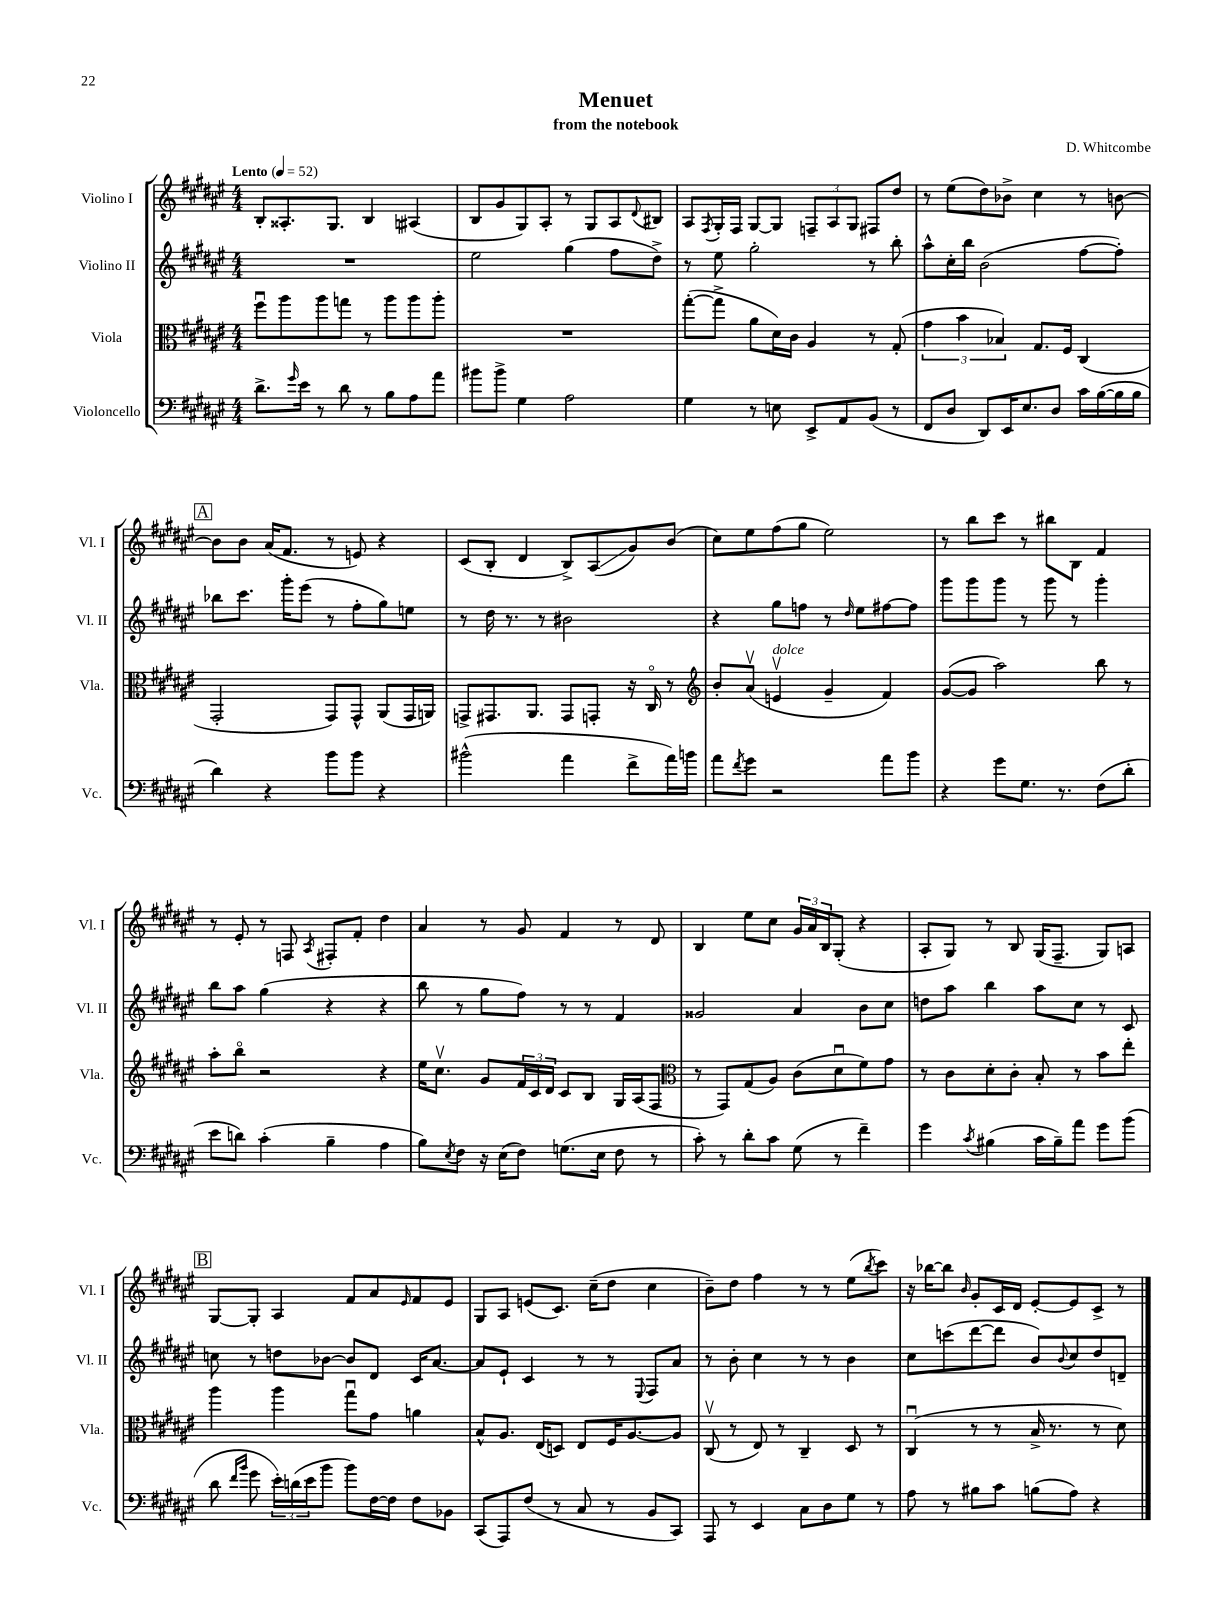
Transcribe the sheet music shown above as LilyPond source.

\header { title = "Menuet" composer = "D. Whitcombe" subtitle = "from the notebook" }
<<
\new StaffGroup <<
\new Staff = "s0" \with { instrumentName = "Violino I" shortInstrumentName = "Vl. I" } {
    \clef treble \key fis \major \numericTimeSignature \time 4/4 \tempo "Lento" 4 = 52
    b8-. aisis8.-. gis8. b4 ais4( |
    b8 gis'8 gis8) ais8-. r8 gis8 ais8 \appoggiatura { dis'8 } bis8 |
    ais8 \acciaccatura { fis8 } gis16-. fis16 gis8~ gis8 \tuplet 3/2 { f8-- ais8 gis8 } fis8 dis''8 |
    r8 eis''8( dis''8) bes'8-> cis''4 r8 b'8~ |
    \mark \markup { \box "A" } b'8 b'8 ais'16( fis'8. r8 e'8) r4 |
    cis'8( b8-. dis'4 b8->) ais8\glissando( gis'8) b'8( |
    cis''8) eis''8 fis''8( gis''8 eis''2) |
    r8 b''8 cis'''8 r8 bis''8 b8 fis'4 |
    r8 eis'8-. r8 f8 \acciaccatura { ais8 } fis8-. fis'8-. dis''4 |
    ais'4 r8 gis'8 fis'4 r8 dis'8 |
    b4 eis''8 cis''8 \tuplet 3/2 { gis'16 ais'16 b16 } gis8-.( r4 |
    ais8-. gis8) r8 b8 gis16( fis8.-- gis8) a8 |
    \mark \markup { \box "B" } gis8~ gis8-. ais4 fis'8 ais'8 \grace { eis'16 } fis'8 eis'8 |
    gis8 ais8 e'8( cis'8.) cis''16--( dis''8 cis''4 |
    b'8--) dis''8 fis''4 r8 r8 eis''8( \acciaccatura { b''8 } cis'''8) |
    r16 bes''16~ bes''8 \grace { b'16 } gis'8-. cis'16 dis'16 eis'8~-. eis'8 cis'8-> r8 \bar "|." |
}
\new Staff = "s1" \with { instrumentName = "Violino II" shortInstrumentName = "Vl. II" } {
    \clef treble \key fis \major \numericTimeSignature \time 4/4
    R1 |
    eis''2 gis''4( fis''8 dis''8->) |
    r8 eis''8 gis''2-. r8 b''8-. |
    ais''8-^ cis''16-. b''16 b'2( fis''8~ fis''8-.) |
    \mark \markup { \box "A" } bes''8 cis'''8. gis'''16-. eis'''8( r8 fis''8-. gis''8) e''8 |
    r8 dis''16 r8. r8 bis'2 |
    r4 gis''8 f''8 r8 \grace { dis''16 } eis''8 fis''8~ fis''8 |
    gis'''8 gis'''8 gis'''8 r8 gis'''8 r8 gis'''4-. |
    b''8 ais''8 gis''4( r4 r4 |
    b''8 r8 gis''8 fis''8) r8 r8 fis'4 |
    gisis'2 ais'4 b'8 cis''8 |
    d''8 ais''8 b''4 ais''8 cis''8 r8 cis'8 |
    \mark \markup { \box "B" } c''8 r8 d''8 bes'8~ bes'8 dis'8 cis'16 ais'8.~ |
    ais'8 eis'8-! cis'4 r8 r8 \appoggiatura { eis8 } fis8 ais'8 |
    r8 b'8-. cis''4 r8 r8 b'4 |
    cis''8 c'''8( dis'''8~ dis'''8 b'8) \appoggiatura { b'8 } cis''8 dis''8 d'8-- \bar "|." |
}
\new Staff = "s2" \with { instrumentName = "Viola" shortInstrumentName = "Vla." } {
    \clef alto \key fis \major \numericTimeSignature \time 4/4
    fis''8\downbow ais''8 ais''8 g''8 r8 ais''8 ais''8 ais''8-. |
    R1 |
    gis''8~-.( gis''8-> ais'8 dis'16) cis'16 ais4 r8 gis8-.( |
    \tuplet 3/2 { gis'4 b'4 bes4) } gis8. fis16 cis4( |
    \mark \markup { \box "A" } gis,2-. gis,8) gis,8-^ ais,8( gis,16 a,16) |
    g,8-> gis,8. ais,8. gis,8 g,8-. r16 cis16\flageolet r8 |
    \clef treble b'8-. ais'8\upbow( e'4\upbow^\markup { \italic "dolce" } gis'4-- fis'4) |
    gis'8~( gis'8 ais''2) b''8 r8 |
    ais''8-. b''8\flageolet r2 r4 |
    eis''16 cis''8.\upbow gis'8 \tuplet 3/2 { fis'16 cis'16 dis'16 } cis'8 b8 gis16 ais16( fis8 |
    \clef alto r8 gis,8) gis8( ais8) cis'8( dis'8\downbow fis'8) gis'8 |
    r8 cis'8 dis'8-. cis'8-. b8-. r8 b'8 eis''8-. |
    \mark \markup { \box "B" } ais''4 ais''4 gis''8\downbow gis'8 a'4 |
    b8-^ ais8. eis16( d8) eis8 fis16 ais8.~ ais8 |
    cis8\upbow( r8 eis8) r8 cis4-- dis8 r8 |
    cis4\downbow( r8 r8 b16-> r8. r8 dis'8) \bar "|." |
}
\new Staff = "s3" \with { instrumentName = "Violoncello" shortInstrumentName = "Vc." } {
    \clef bass \key fis \major \numericTimeSignature \time 4/4
    dis'8.-> \grace { gis'16 } eis'16 r8 dis'8 r8 b8 ais8 ais'8 |
    bis'8 bis'8-> gis4 ais2 |
    gis4 r8 e8 eis,8-> ais,8 b,8( r8 |
    fis,8 dis8 dis,8) eis,16 eis8. dis8 cis'16 b16~( b16 b16 |
    \mark \markup { \box "A" } dis'4) r4 b'8 b'8 r4 |
    bis'2-^( ais'4 fis'8-> ais'16) b'16 |
    ais'8 \acciaccatura { fis'8 } gis'8 r2 ais'8 b'8 |
    r4 gis'8 gis8. r8. fis8( dis'8-. |
    eis'8 d'8) cis'4-.( b4-- ais4 |
    b8) \acciaccatura { eis8 } fis8 r16 eis16( fis8) g8.( eis16 fis8 r8 |
    cis'8-.) r8 dis'8-. cis'8 gis8( r8 fis'4--) |
    gis'4 \acciaccatura { cis'8 } bis4( cis'16 bis16--) ais'8 gis'8 b'8( |
    \mark \markup { \box "B" } dis'8 \grace { fis'16 b'16 } gis'8 \tuplet 3/2 { eis'16-.) d'16( eis'16 } b'8 b'8) fis16~ fis16 fis8 bes,8 |
    cis,8( ais,,8) fis8( r8 cis8 r8 b,8 cis,8) |
    ais,,8 r8 eis,4 cis8 dis8 gis8 r8 |
    ais8 r8 bis8 cis'8 b8( ais8) r4 \bar "|." |
}
>>
>>
\layout { \context { \Score \remove "Bar_number_engraver" } }
